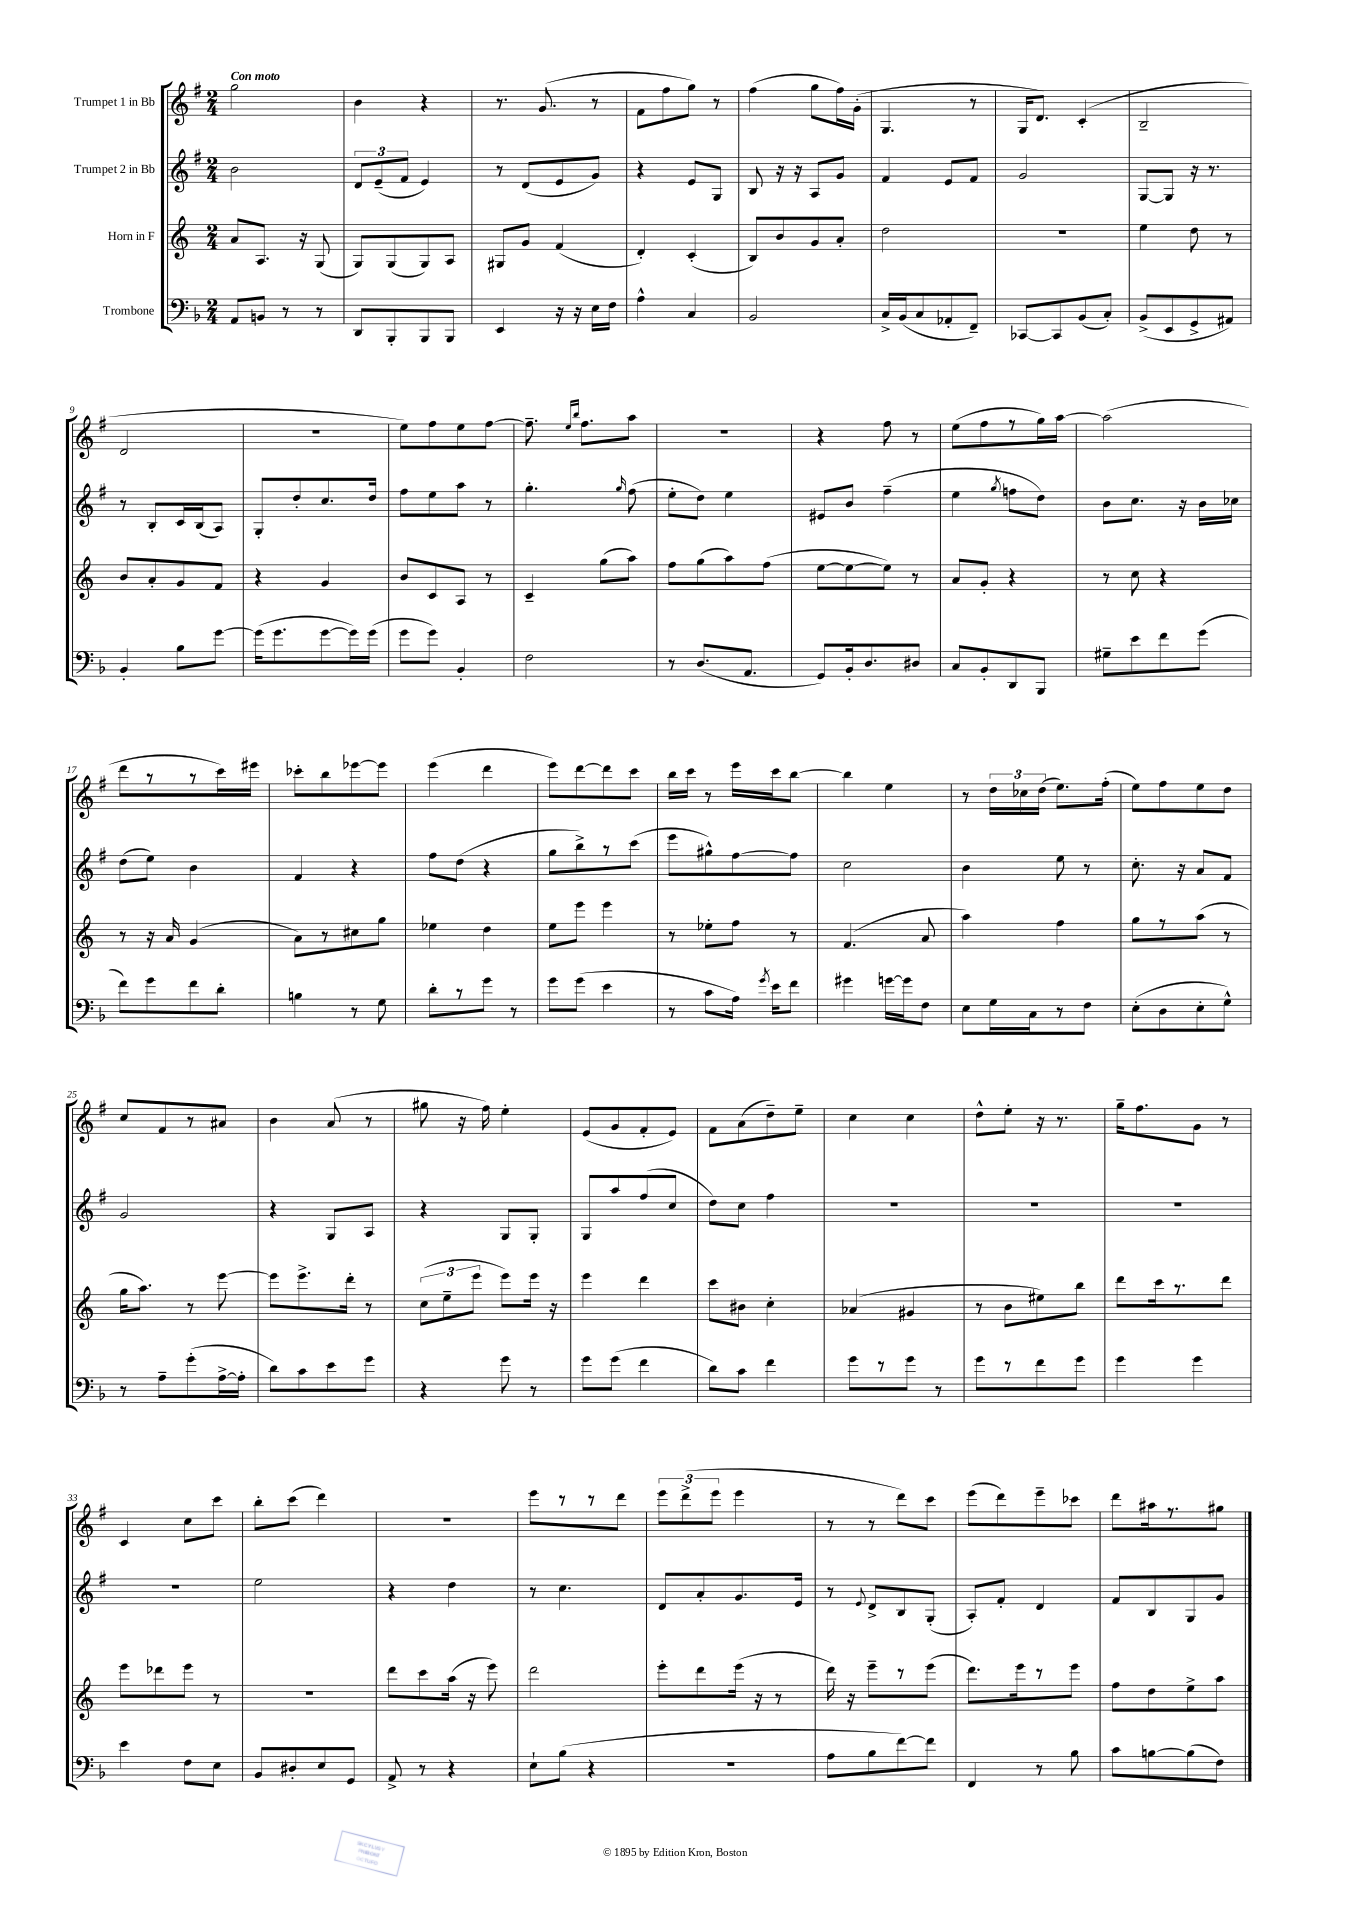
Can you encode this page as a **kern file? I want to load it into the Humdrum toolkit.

**kern	**kern	**kern	**kern
*staff4	*staff3	*staff2	*staff1
*clefF4	*clefG2	*clefG2	*clefG2
*k[b-]	*k[]	*k[f#]	*k[f#]
*M2/4	*M2/4	*M2/4	*M2/4
8AA	8a	2b	2gg
8BB	8.A	.	.
8r	.	.	.
.	16r	.	.
8r	(8G	.	.
=	=	=	=
8DD	8G)	12d	4b
.	.	(12e~	.
8BBB-'	(8G	.	.
.	.	12f#	.
8BBB-	8G)	4e)	4r
8BBB-	8A	.	.
=	=	=	=
4EE	8G#	8r	8.r
.	8g	(8d	.
.	.	.	(8.g
16r	(4f	8e	.
16r	.	.	.
16E	.	8g)	8r
16F	.	.	.
=	=	=	=
4A^^	4d')	4r	8f#
.	.	.	8ff#
4C	(4c'	8e	8gg)
.	.	8G	8r
=	=	=	=
2BB-	8B)	8B	(4ff#
.	8b	16r	.
.	.	16r	.
.	8g	8A	8gg
.	8a'	8g	16ff#)
.	.	.	(16g'
=	=	=	=
16C^	2dd	4f#	4.G
(16BB-	.	.	.
8C	.	.	.
8AA-'	.	8e	.
8FF~)	.	8f#	8r
=	=	=	=
[8CC-	2r	2g	16G
.	.	.	8.d)
8CC-]	.	.	.
(8BB-	.	.	(4c'
8C')	.	.	.
=	=	=	=
(8BB-^	4ee	[8G	2B~
8EE	.	8G]	.
8GG^	8dd	16r	.
.	.	8.r	.
8AA#)	8r	.	.
=	=	=	=
4BB-'	8b	8r	2d
.	8a'	8B'	.
8B-	8g	16c	.
.	.	(16B	.
[8g	8f	8A)	.
=	=	=	=
(16g]	4r	8G'	2r
8.g	.	.	.
.	.	8dd'	.
[8g	4g	8.cc	.
16g])	.	.	.
(16g	.	16dd	.
=	=	=	=
8g	8b	8ff#	8ee)
8g)	8c	8ee	8ff#
4BB-'	8A	8aa	8ee
.	8r	8r	[8ff#
=	=	=	=
2F	4c~	4.gg'	8.ff#~]
.	.	.	16qqee
.	.	.	16qqbb
.	.	.	8.ff#
.	(8gg	.	.
.	.	16qqgg	.
.	8aa)	(8ff#	8aa
=	=	=	=
8r	8ff	8ee'	2r
(8.D	(8gg	8dd)	.
.	8aa)	4ee	.
8.AA	.	.	.
.	(8ff	.	.
=	=	=	=
8GG)	[8ee	8e#	4r
16BB-'	8ee_	8b	.
8.D	.	.	.
.	8ee])	(4ff#~	8ff#
8D#	8r	.	8r
=	=	=	=
8C	8a	4ee	(8ee
8BB-'	8g'	.	8ff#
.	.	8qgg	.
8DD	4r	8ff	8r
8BBB-	.	8dd)	16gg)
.	.	.	[16aa
=	=	=	=
8G#~	8r	8b	(2aa]
8e	8cc	8.cc	.
8f	4r	.	.
.	.	16r	.
(8g	.	16b	.
.	.	16cc-	.
=	=	=	=
8f)	8r	(8dd	8ddd
8g	16r	8ee)	8r
.	16a	.	.
8f	(4g	4b	8r
8d'	.	.	16ccc)
.	.	.	16eee#
=	=	=	=
4B	8a)	4f#	8ccc-'
.	8r	.	8bb
8r	8cc#	4r	[8eee-
8G	8gg	.	8eee-]
=	=	=	=
8d'	4ee-	8ff#	(4eee
8r	.	(8dd	.
8g	4dd	4r	4ddd
8r	.	.	.
=	=	=	=
8g	8ee	8gg	8eee)
(8g	8eee	8bb^)	[8ddd
4e	4eee	8r	8ddd]
.	.	(8ccc	8ccc
=	=	=	=
8r	8r	8eee	16bb
.	.	.	16ccc
8c	8ee-'	8gg#^^)	8r
16A)	8ff	[8ff#	16eee
8qg	.	.	.
16e	.	.	16ccc
8f	8r	8ff#]	[8bb
=	=	=	=
4g#	(4.f	2cc	4bb]
[16g	.	.	4ee
16g]	.	.	.
8F	8a	.	.
=	=	=	=
8E	4aa)	4b	8r
16G	.	.	24dd
.	.	.	24cc-
16C	.	.	.
.	.	.	(24dd
8r	4ff	8ee	8.ee)
8F	.	8r	.
.	.	.	(16ff#'
=	=	=	=
(8E'	8gg	8.cc'	8ee)
8D	8r	.	8ff#
.	.	16r	.
8E'	(8aa	8a	8ee
8G^^)	8r	8f#	8dd
=	=	=	=
8r	16gg	2g	8cc
.	8.aa)	.	.
8A~	.	.	8f#
(8g'	8r	.	8r
[16A^	[8eee	.	8a#
16A']	.	.	.
=	=	=	=
8d)	8eee]	4r	4b
8c	8.eee^	.	.
8e	.	8G	(8a
.	16ddd'	.	.
8g	8r	8A	8r
=	=	=	=
4r	(12cc	4r	8gg#
.	12ee~	.	.
.	.	.	16r
.	12eee	.	.
.	.	.	16ff#)
8g	8eee)	8G	4ee'
8r	16eee	8G'	.
.	16r	.	.
=	=	=	=
8g	4eee	8G	(8e
(8g	.	8aa	8g
4f	4ddd	(8ff#	8f#'
.	.	8cc	8e)
=	=	=	=
8d)	8ccc	8dd)	8f#
8c	8b#	8cc	(8a
4f	4cc'	4ff#	8dd~)
.	.	.	8ee~
=	=	=	=
8g	(4a-	2r	4cc
8r	.	.	.
8g	4g#	.	4cc
8r	.	.	.
=	=	=	=
8g	8r	2r	8dd^^
8r	8b	.	8ee'
8f	8ee#)	.	16r
.	.	.	8.r
8g	8bb	.	.
=	=	=	=
4g	8ddd	2r	16gg~
.	.	.	8.ff#
.	16ccc	.	.
.	8.r	.	.
4g	.	.	8g
.	8ddd	.	8r
=	=	=	=
4e	8eee	2r	4c
.	8ddd-	.	.
8F	8eee	.	8cc
8E	8r	.	8ccc
=	=	=	=
8BB-	2r	2ee	8bb'
8D#'	.	.	(8ccc
8E	.	.	4ddd)
8GG	.	.	.
=	=	=	=
8AA^	8ddd	4r	2r
8r	8ccc	.	.
4r	(16aa	4dd	.
.	16r	.	.
.	8eee)	.	.
=	=	=	=
8E`	2ddd	8r	8eee
(8B-	.	4.cc	8r
4r	.	.	8r
.	.	.	8ddd
=	=	=	=
2r	8eee'	8d	12eee
.	.	.	(12ddd^
.	8ddd	8a'	.
.	.	.	12eee
.	(16eee	8.g	4eee
.	16r	.	.
.	8r	.	.
.	.	16e	.
=	=	=	=
8A	16ddd)	8r	8r
.	16r	.	.
.	.	8qqe	.
8B-	8eee~	8d^	8r
[8f)	8r	8B	8ddd)
8f]	(8eee	(8G'	8ccc
=	=	=	=
4FF	8.ddd)	8A')	(8eee
.	.	8f#'	8ddd)
.	16eee	.	.
8r	8r	4d	8eee~
8B-	8eee	.	8ccc-
=	=	=	=
8c	8ff	8f#	8ddd
[8B	8dd	8B	16aa#
.	.	.	8.r
(8B]	8ee^	8G	.
8F)	8aa	8g	8gg#
==	==	==	==
*-	*-	*-	*-
